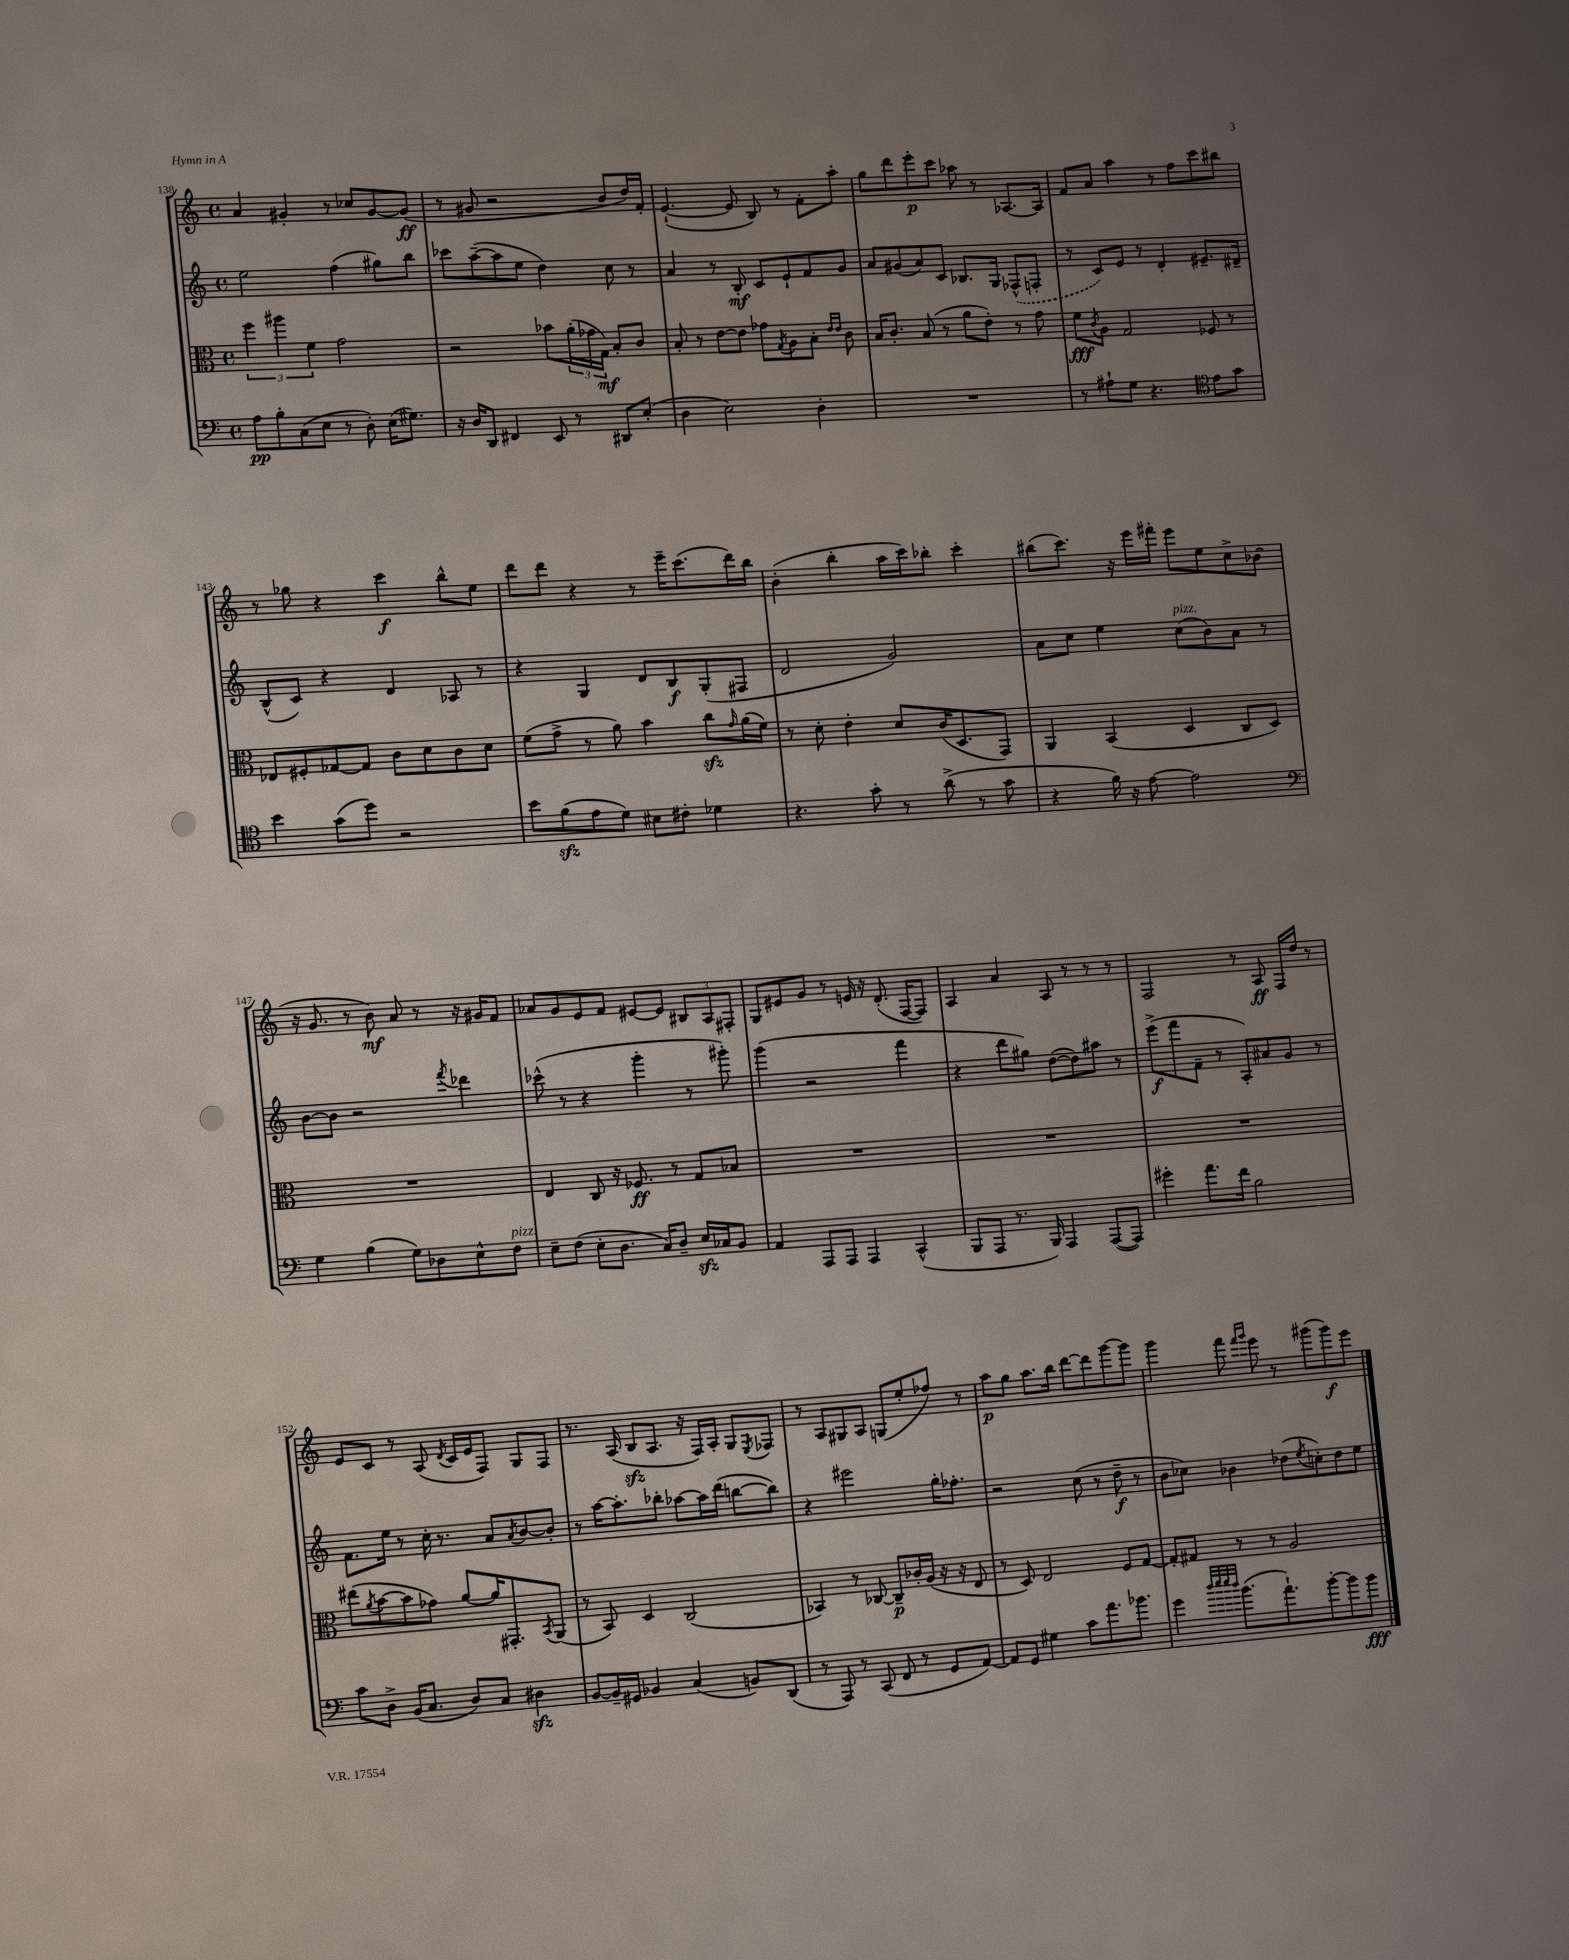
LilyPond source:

<<
\new StaffGroup <<
\new Staff = "s0" {
    \clef treble \key c \major \defaultTimeSignature \time 4/4
    a'4 gis'4-. r8 ces''8 gis'8~ gis'8\ff( |
    r8 gis'8 r2 b'8 d''16) f'16-. |
    e'4.~-!( e'8 b8) r8 f'8-. a''8-. |
    g''8 d'''8 e'''8-.\p c'''8 aes''8 r8 aes8.~ aes16 |
    f'8 a'8 a''4 r8 f''8 c'''8 bis''8 |
    r8 ges''8 r4 c'''4\f b''8-^ e''8 |
    d'''8 d'''8 r4 r8 e'''16-- c'''8.( d'''16) b''16 |
    b'4-.( b''4-. a''16 c'''16) bes''8-. c'''4-. |
    bis''8( c'''8.) r16 e'''16 fis'''16-. e'''8 e''8 c''8-> bes'8( |
    r16 g'8. r8 b'8\mf) a'8 r8 r16 gis'16 f'8 |
    aes'8 g'8 e'8 f'8 eis'8~ eis'8 \tuplet 3/2 { bis8 a8 fis8-. } |
    g8 eis'8 g'8 r8 e'16 r16 d'8.-.( f16~ f8) |
    a4 a'4 a8 r8 r8 r8 |
    f2 r8 a8\ff f16 d''16 r8 |
    e'8 c'8 r8 a8( \acciaccatura { d'8 } c'16 e'16 f8) g8 f8 |
    r8. a16( b8\sfz a8. r16 f16) a16-. g8 \acciaccatura { e8 } fes8 |
    r8 a8 gis8 a8 g8( e''8-. fes''8) r8 |
    a''8\p g''8 a''8. b''16 d'''8~ d'''8 g'''8~ g'''8 |
    g'''4 f'''8 \grace { f'''16 g'''16 } e'''8 r8 gis'''8( gis'''8\f) e'''8 \bar "|." |
}
\new Staff = "s1" {
    \clef treble \key c \major \defaultTimeSignature \time 4/4
    e''2 f''4( gis''8) b''8 |
    ces'''8 a''8~--( a''8 e''8 d''4) c''8 r8 |
    a'4 r8 b8-.\mf c'8 e'8-! f'8 g'8 |
    a'8 gis'8( a'8) c'8 bes8. g16 \once \slurDashed fes8-^( f8-. |
    r8 c'8) e'8 r8 d'4-. eis'8.-- dis'16-- |
    b8-^( c'8) r4 d'4 aes8 r8 |
    r4 g4 d'8 b8\f g8-.( fis8 |
    d'2 g'2) |
    a'8 c''8 e''4 c''8^\markup { \italic "pizz." }( b'8) a'8 r8 |
    b'8~ b'8 r2 \acciaccatura { f'''8 } des'''4 |
    ces'''8-^( r8 r4 g'''4-. r8 gis'''8-.) |
    g'''4( r2 f'''4 |
    r4 d'''8 gis''8) d''8~( d''8) ais''8 r8 |
    e'''8->\f( f'''8 f'8-- r8 a8-.) ais'8 g'8 r8 |
    f'8. e''16 r8 c''16-. r8. a'8 \acciaccatura { a'8 } b'8~ b'8-. |
    r8 a''16~ a''8.-. bes''8-. aes''8~ aes''16 d'''16( b''8~ b''8) |
    r4 eis'''2 g''16-. fes''8.-. |
    r2 c''8( r8 d''8--\f r8 |
    b'8 ces''8) bes'4 des''8( \acciaccatura { e''8 } c''8-.) des''8 e''8 \bar "|." |
}
\new Staff = "s2" {
    \clef alto \key c \major \defaultTimeSignature \time 4/4
    \tuplet 3/2 { f''4 ais''4 f'4 } g'2 |
    r2 bes'8 \tuplet 3/2 { a'16-.( ges'16 g16\mf) } b8-. c'8 |
    b8-. r8 e'8~ e'8 ges'8 \acciaccatura { g8 } a8 b8-. \grace { e'16 e'16 } c'8 |
    b16 c'8.-. b8( r8 a'8 e'8-.) r8 g'8 |
    f'8\fff \acciaccatura { c'8 } a8 g2 fes8 r8 |
    ees8 fis8-. ges8~ ges8 c'8 d'8 c'8 d'8 |
    f'8( g'8-> r8 a'8) b'4 c''8\sfz \grace { g'16 } a'16( f'16) |
    r8 d'8-. e'4-. d'8 c'16( d8. g,8) |
    a,4 b,4( d4 c8 d8) |
    R1 |
    e4 c8 r16 fes8.\ff r8 g8 bes8 |
    R1 |
    R1 |
    R1 |
    eis''8( \acciaccatura { a'8 } b'8~ b'8 ges'8) a'8~ a'16 gis,8.-. \acciaccatura { b,8 } a,8( |
    r8 b,8) d4 c2( |
    bes,4) r8 ces8~ ces8--\p ces'16-. a16( r16 r16 e8 |
    r8 d8) e2 f8 g8~ |
    g8-. gis8 r8 r8 a2 \bar "|." |
}
\new Staff = "s3" {
    \clef bass \key c \major \defaultTimeSignature \time 4/4
    a8\pp b8-. c8( e8 r8 d8-.) e16( gis8.) |
    r16 d16 d,8 fis,4 e,8 r8 dis,8 e8-.( |
    d4 e2) d4-. |
    R1 |
    r8 ais8-! g8 r4. \clef tenor e'8 g'8 |
    b'4 g'8( d''8) r2 |
    b'8 f'8\sfz( e'8 d'8) bis8 cis'8-. des'4 |
    r4. g'8-. r8 a'8->( r8 g'8 |
    r4 f'16) r16 e'8~ e'2 |
    \clef bass g4 b4( g8) des8 e8-^ f8^\markup { \italic "pizz." } |
    e8-- f8( e8-. d8. c16) d8-- e16\sfz ces16 b,8 |
    a,4 a,,8 a,,8 a,,4 c,4-^( |
    b,,8 a,,8 r8. b,,16) a,,4 a,,8~( a,,8) |
    gis'4-. a'8. f'16 b2 |
    c'8 d8-> b,16( c8. d8) c8 dis4\sfz |
    b,8~ b,16-- gis,16 bes,4 c4( b,8) d,8( |
    r8 a,,8) r8 c,8( f,8 r8 g,8 a,8~) |
    a,8 g,8 gis4 c'8 a'8. bes'8. |
    g'4 \grace { d''32 e''32 e''32 d''32 } b'8.( a'8.-!) b'8~-. b'8 b'8\fff \bar "|." |
}
>>
>>
\layout { \context { \Score currentBarNumber = #138 } }
